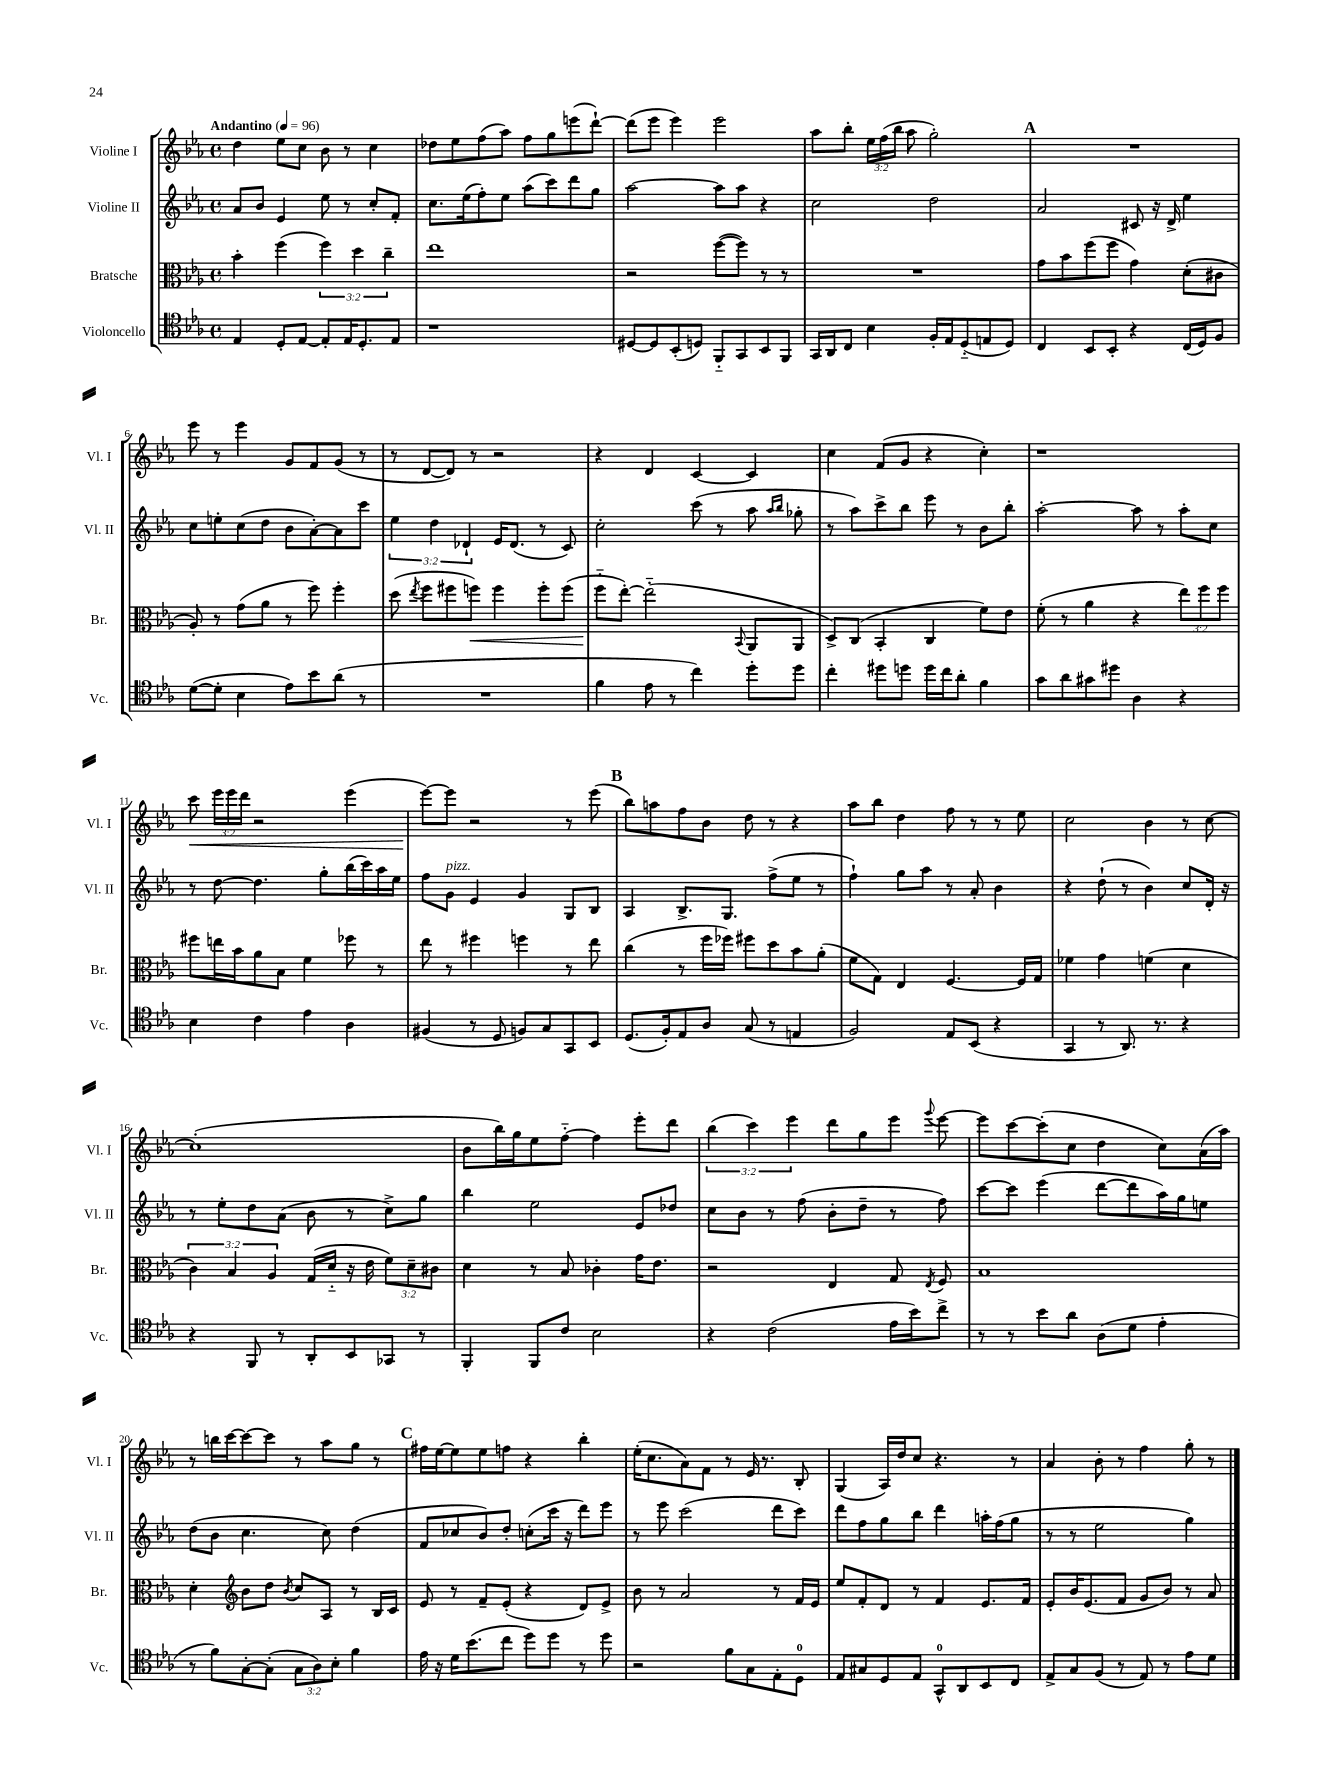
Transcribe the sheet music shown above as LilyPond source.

<<
\new StaffGroup <<
\new Staff = "s0" \with { instrumentName = "Violine I" shortInstrumentName = "Vl. I" } {
    \clef treble \key ees \major \defaultTimeSignature \time 4/4 \override Staff.TupletNumber.text = #tuplet-number::calc-fraction-text \tempo "Andantino" 4 = 96
    \autoBeamOff d''4 ees''8[ c''8] bes'8 r8 c''4 |
    des''8[ ees''8 f''8( aes''8]) f''8[ g''8 e'''8( d'''8]~-!) |
    d'''8[( ees'''8] ees'''4) ees'''2 |
    aes''8[ bes''8]-. \tuplet 3/2 { ees''16[ f''16( bes''16] } aes''8 g''2-.) |
    \mark \markup { \bold "A" } R1 |
    ees'''8 r8 ees'''4 g'8[ f'8 g'8]( r8 |
    r8 d'8[~ d'8]) r8 r2 |
    r4 d'4 c'4~ c'4 |
    c''4 f'8[( g'8] r4 c''4-.) |
    r1 |
    c'''8\< \tuplet 3/2 { ees'''16[ ees'''16 d'''16] } r2 ees'''4( |
    ees'''8[~\!) ees'''8] r2 r8 ees'''8( |
    \mark \markup { \bold "B" } bes''8[) a''8 f''8 bes'8] d''8 r8 r4 |
    aes''8[ bes''8] d''4 f''8 r8 r8 ees''8 |
    c''2 bes'4 r8 c''8~ |
    c''1-.( |
    bes'8[ bes''16) g''16 ees''8 f''8]~-_ f''4 ees'''8[-. d'''8] |
    \tuplet 3/2 { bes''4( c'''4) ees'''4 } d'''8[ g''8 ees'''8] \appoggiatura { g'''8 } ees'''8~ |
    ees'''8[ c'''8~ c'''8-.( c''8] d''4 c''8[) aes'16( aes''16]) |
    r8 b''16[ c'''16~ c'''8~ c'''8] r8 aes''8[ g''8] r8 |
    \mark \markup { \bold "C" } fis''16[ ees''16~ ees''8 ees''8 f''8] r4 bes''4-. |
    ees''16[-.( c''8. aes'8) f'8] r8 ees'16 r8. bes8-. |
    g4( aes16[) d''16 c''8] r4. r8 |
    aes'4 bes'8-. r8 f''4 g''8-. r8 \bar "|." |
}
\new Staff = "s1" \with { instrumentName = "Violine II" shortInstrumentName = "Vl. II" } {
    \clef treble \key ees \major \defaultTimeSignature \time 4/4 \override Staff.TupletNumber.text = #tuplet-number::calc-fraction-text
    \autoBeamOff aes'8[ bes'8] ees'4 ees''8 r8 c''8[-. f'8]-. |
    c''8.[ ees''16( f''8-.) ees''8] aes''8[( c'''8) d'''8 g''8] |
    aes''2~ aes''8[ aes''8] r4 |
    c''2 d''2 |
    \mark \markup { \bold "A" } aes'2 cis'8 r16 d'16-> ees''4 |
    c''8[ e''8-. c''8( d''8] bes'8[ aes'8~-.) aes'8 c'''8] |
    \tuplet 3/2 { ees''4 d''4 des'4-! } ees'16[ des'8.]( r8 c'8) |
    c''2-. c'''8( r8 aes''8 \grace { aes''16[ bes''16] } ges''8-. |
    r8 aes''8[) c'''8-> bes''8] ees'''8 r8 bes'8[ bes''8]-. |
    aes''2~-. aes''8 r8 aes''8[-. c''8] |
    r8 d''8~ d''4. g''8[-. bes''16( c'''16) aes''16 ees''16] |
    f''8[ g'8]^\markup { \italic "pizz." } ees'4 g'4 g8[ bes8] |
    \mark \markup { \bold "B" } aes4 bes8.[-> g8.] f''8[->( ees''8] r8 |
    f''4-!) g''8[ aes''8] r8 aes'8-. bes'4 |
    r4 d''8-!( r8 bes'4) c''8[ d'16]-. r16 |
    r8 ees''8[-. d''8 aes'8]( bes'8 r8 c''8[->) g''8] |
    bes''4 ees''2 ees'8[ des''8] |
    c''8[ bes'8] r8 f''8( bes'8[-. d''8]-- r8 f''8) |
    c'''8[~ c'''8] ees'''4( d'''8[~ d'''8 aes''16) g''16 e''8] |
    d''8[( bes'8] c''4. c''8) d''4( |
    \mark \markup { \bold "C" } f'8[ ces''8 bes'8) d''8]-. c''8[-.( c'''16] r16 d'''8[) ees'''8] |
    r8 ees'''8 c'''2( d'''8[ c'''8]) |
    d'''8[ f''8 g''8 bes''8] d'''4 a''16[-. f''16( g''8] |
    r8 r8 ees''2 g''4) \bar "|." |
}
\new Staff = "s2" \with { instrumentName = "Bratsche" shortInstrumentName = "Br." } {
    \clef alto \key ees \major \defaultTimeSignature \time 4/4 \override Staff.TupletNumber.text = #tuplet-number::calc-fraction-text
    \autoBeamOff bes'4-. f''4( \tuplet 3/2 { f''4) d''4 c''4-- } |
    ees''1 |
    r2 f''8[~( f''8]) r8 r8 |
    R1 |
    \mark \markup { \bold "A" } g'8[ bes'8 f''8( f''8] g'4) d'8[-.( cis'8] |
    aes8-.) r8 g'8[( aes'8] r8 f''8) f''4-. |
    d''8( \acciaccatura { ees''8 } f''8[ fis''8 f''8]\<) f''4 f''8[-. f''8]( |
    f''8[-_\! ees''8]~-.) ees''2-_( \appoggiatura { bes,8 } aes,8[ aes,8] |
    d8[->) c8]( bes,4-. c4 f'8[) ees'8] |
    f'8-.( r8 aes'4 r4 \tuplet 3/2 { ees''8[) f''8 f''8] } |
    fis''8[ e''16 bes'16 aes'8 bes8] f'4 fes''8 r8 |
    ees''8 r8 fis''4 f''4 r8 ees''8 |
    \mark \markup { \bold "B" } c''4( r8 f''16[ fes''16]) fis''8[ d''8 bes'8 aes'8]-.( |
    f'8[ g8]) ees4 f4.~ f16[ g16] |
    fes'4 g'4 f'4( d'4 |
    \tuplet 3/2 { c'4) bes4 aes4 } g16[( d'16]-_ r16 ees'16 \tuplet 3/2 { f'8[) d'8-- cis'8] } |
    d'4 r8 bes8 ces'4-. g'16[ ees'8.] |
    r2 ees4 g8 \acciaccatura { ees8 } f8 |
    bes1 |
    d'4-. \clef treble bes'8[ d''8] \acciaccatura { bes'8 } c''8[ aes8] r8 bes16[ c'16] |
    \mark \markup { \bold "C" } ees'8 r8 f'8[-- ees'8]-.( r4 d'8[) ees'8]-> |
    bes'8 r8 aes'2 r8 f'16[ ees'16] |
    ees''8[ f'8-. d'8] r8 f'4 ees'8.[ f'16] |
    ees'8[-. bes'16 ees'8.( f'8] g'8[ bes'8]) r8 aes'8 \bar "|." |
}
\new Staff = "s3" \with { instrumentName = "Violoncello" shortInstrumentName = "Vc." } {
    \clef tenor \key ees \major \defaultTimeSignature \time 4/4 \override Staff.TupletNumber.text = #tuplet-number::calc-fraction-text
    \autoBeamOff ees4 d8[-. ees8]~ ees8[-. ees16 d8.-. ees8] |
    r1 |
    dis8[~ dis8 bes,8-.( d8]) f,8[-_ g,8 bes,8 f,8] |
    g,16[ aes,16 c8] bes4 f16[-. ees16 d8-_( e8 d8]) |
    \mark \markup { \bold "A" } c4 bes,8[ bes,8]-. r4 c16[( d16) f8] |
    d'8[~( d'8]-. bes4 ees'8[) bes'8 aes'8]( r8 |
    R1 |
    f'4 ees'8 r8 c''4) d''8[-. d''8] |
    c''4-. dis''8[ d''8] d''16[ c''16 aes'8]-. f'4 |
    g'8[ aes'8 gis'8 dis''8] aes4 r4 |
    bes4 c'4 ees'4 aes4 |
    fis4( r8 d8 f8[) g8 g,8 bes,8] |
    \mark \markup { \bold "B" } d8.[( f16-.) ees8 aes8] g8( r8 e4 |
    f2) ees8[ bes,8]( r4 |
    g,4 r8 aes,8.) r8. r4 |
    r4 f,8 r8 aes,8[-. bes,8 ges,8] r8 |
    f,4-. f,8[ c'8] bes2 |
    r4 c'2( ees'16[ bes'16) c''8]-> |
    r8 r8 bes'8[ aes'8] aes8[( d'8] ees'4-. |
    r8 f'8[) g8~-. g8]-.( \tuplet 3/2 { g8[ aes8) bes8]-. } f'4 |
    \mark \markup { \bold "C" } ees'16 r16 d'16[ bes'8.( c''8] d''8[) d''8] r8 d''8 |
    r2 f'8[ g8 ees8-. d8]-0 |
    ees8[ gis8 d8 ees8] g,8[-0-^ aes,8 bes,8 c8] |
    ees8[-> g8 f8]( r8 ees8) r8 ees'8[ d'8] \bar "|." |
}
>>
>>
